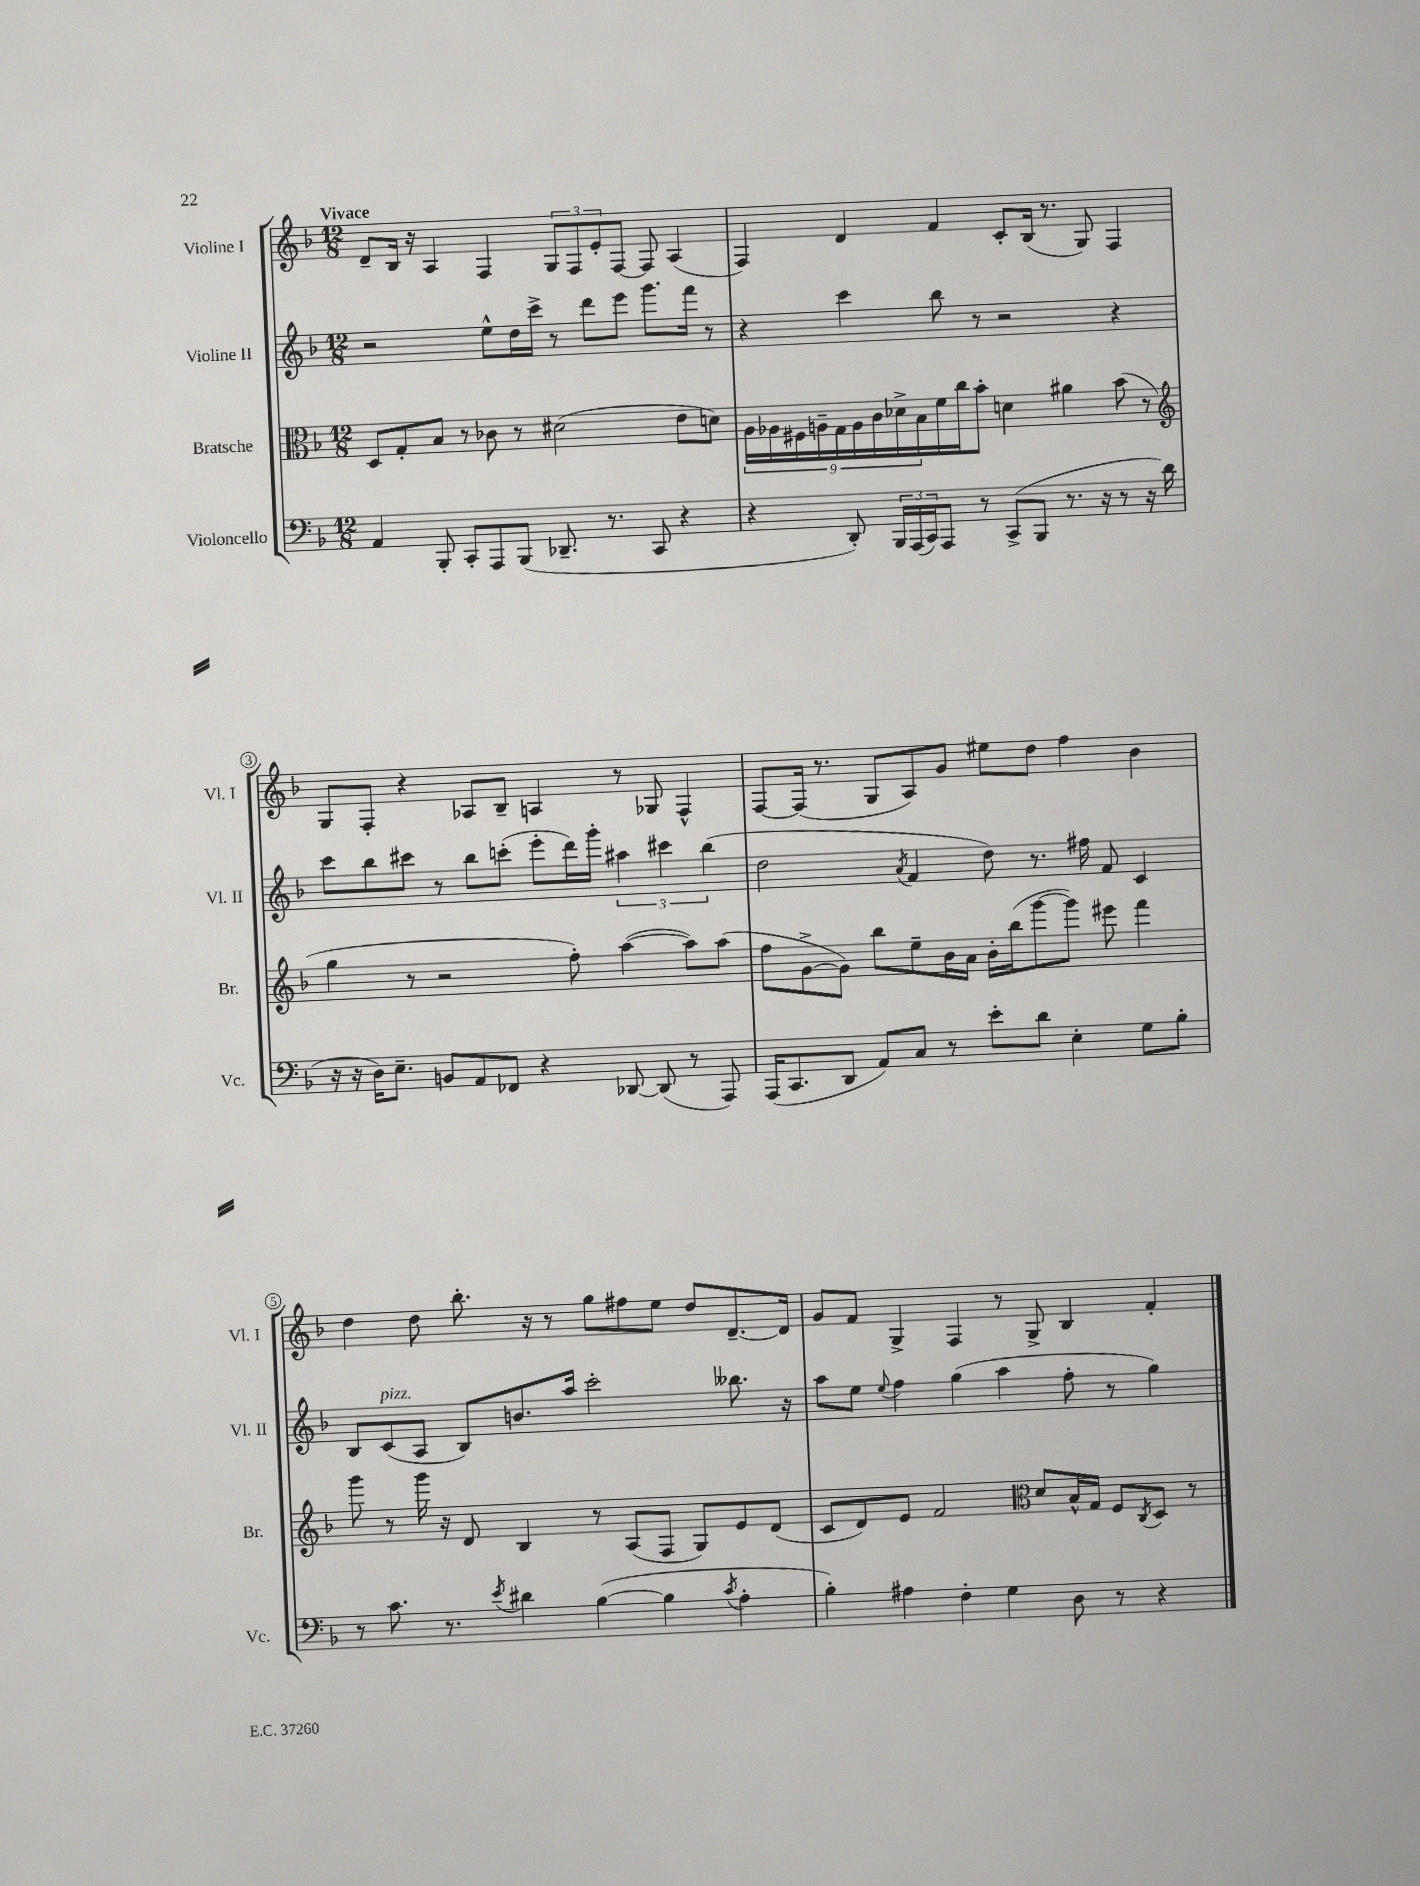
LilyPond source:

<<
\new StaffGroup <<
\new Staff = "s0" \with { instrumentName = "Violine I" shortInstrumentName = "Vl. I" } {
    \clef treble \key f \major \numericTimeSignature \time 12/8 \tempo "Vivace"
    d'8-- bes16 r16 a4 f4 \tuplet 3/2 { g8 f8 e'8-. } f8~ f8 a4( |
    f4) d'4 f'4 c'8-. bes16( r8. g8) f4 |
    g8 f8-. r4 aes8 bes8-- a4 r8 ges8 f4-^ |
    f8~ f16( r8. g8 a8) g'8 eis''8 d''8 f''4 bes'4 |
    d''4 d''8 bes''8.-. r16 r8 g''8 fis''8 e''8 d''8 d'8.~-- d'16 |
    g'8 f'8 g4-> f4 r8 g8-> bes4 f'4-. \bar "|." |
}
\new Staff = "s1" \with { instrumentName = "Violine II" shortInstrumentName = "Vl. II" } {
    \clef treble \key f \major \numericTimeSignature \time 12/8
    r2 e''8-^ d''16 c'''16-> r8 d'''8 e'''8 g'''8. f'''16 r8 |
    r4 c'''4 bes''8 r8 r2 r4 |
    c'''8 bes''8 cis'''8 r8 bes''8 c'''8-.( e'''8-. d'''16) g'''16-. \tuplet 3/2 { ais''4 cis'''4 bes''4( } |
    d''2 \acciaccatura { a'8 } f'4 d''8) r8. fis''16 f'8 c'4 |
    bes8 c'8^\markup { \italic "pizz." }( a8 bes8) b'8. a''16 c'''2-. beses''8. r16 |
    a''8 e''8 \appoggiatura { e''8 } f''4 g''4( a''4 f''8-. r8 g''4) \bar "|." |
}
\new Staff = "s2" \with { instrumentName = "Bratsche" shortInstrumentName = "Br." } {
    \clef alto \key f \major \numericTimeSignature \time 12/8
    d8 g8-. bes8 r8 ces'8 r8 dis'2( e'8 d'8) |
    \tuplet 9/8 { a16 aes16 fis16 a16-- g16 a16 c'16 des'16-> bes16 } f'16 c''16 bes'8-. d'4 ais'4 bes'8( r8 |
    \clef treble g''4 r8 r2 f''8-.) a''4~( a''8) a''8( |
    f''8 g'8~-> g'8) bes''8 e''8-- bes'16 a'16 bes'16-. bes''16( g'''8~ g'''8) eis'''8 f'''4 |
    g'''8 r8 g'''16 r16 d'8 bes4 r8 a8( f8 g8) e'8 d'8( |
    c'8 d'8) e'8 f'2 \clef alto d'8 bes16-^ g16 f8 \acciaccatura { c8 } d8 r8 \bar "|." |
}
\new Staff = "s3" \with { instrumentName = "Violoncello" shortInstrumentName = "Vc." } {
    \clef bass \key f \major \numericTimeSignature \time 12/8
    a,4 bes,,8-. c,8-. a,,8 bes,,8( des,8.-- r8. c,8 r4 |
    r4 d,8-.) \tuplet 3/2 { bes,,16 a,,16( c,16) } a,,8 r8 c,8->( bes,,8 r8. r16 r8 r16 d'16 |
    r16 r16 d16) e8.-- b,8 a,8 fes,8 r4 des,8~ des,8( r8 a,,8) |
    a,,16( c,8. d,8 a,8) c8 r8 e'8-. d'8 e4-. g8 bes8-. |
    r8 c'8. r8. \acciaccatura { e'8 } dis'4 bes4~( bes4 \acciaccatura { c'8 } a4-. |
    bes4-.) ais4 f4-. g4 d8 r8 r4 \bar "|." |
}
>>
>>
\layout { \context { \Score \override BarNumber.stencil = #(make-stencil-circler 0.1 0.3 ly:text-interface::print) } }
